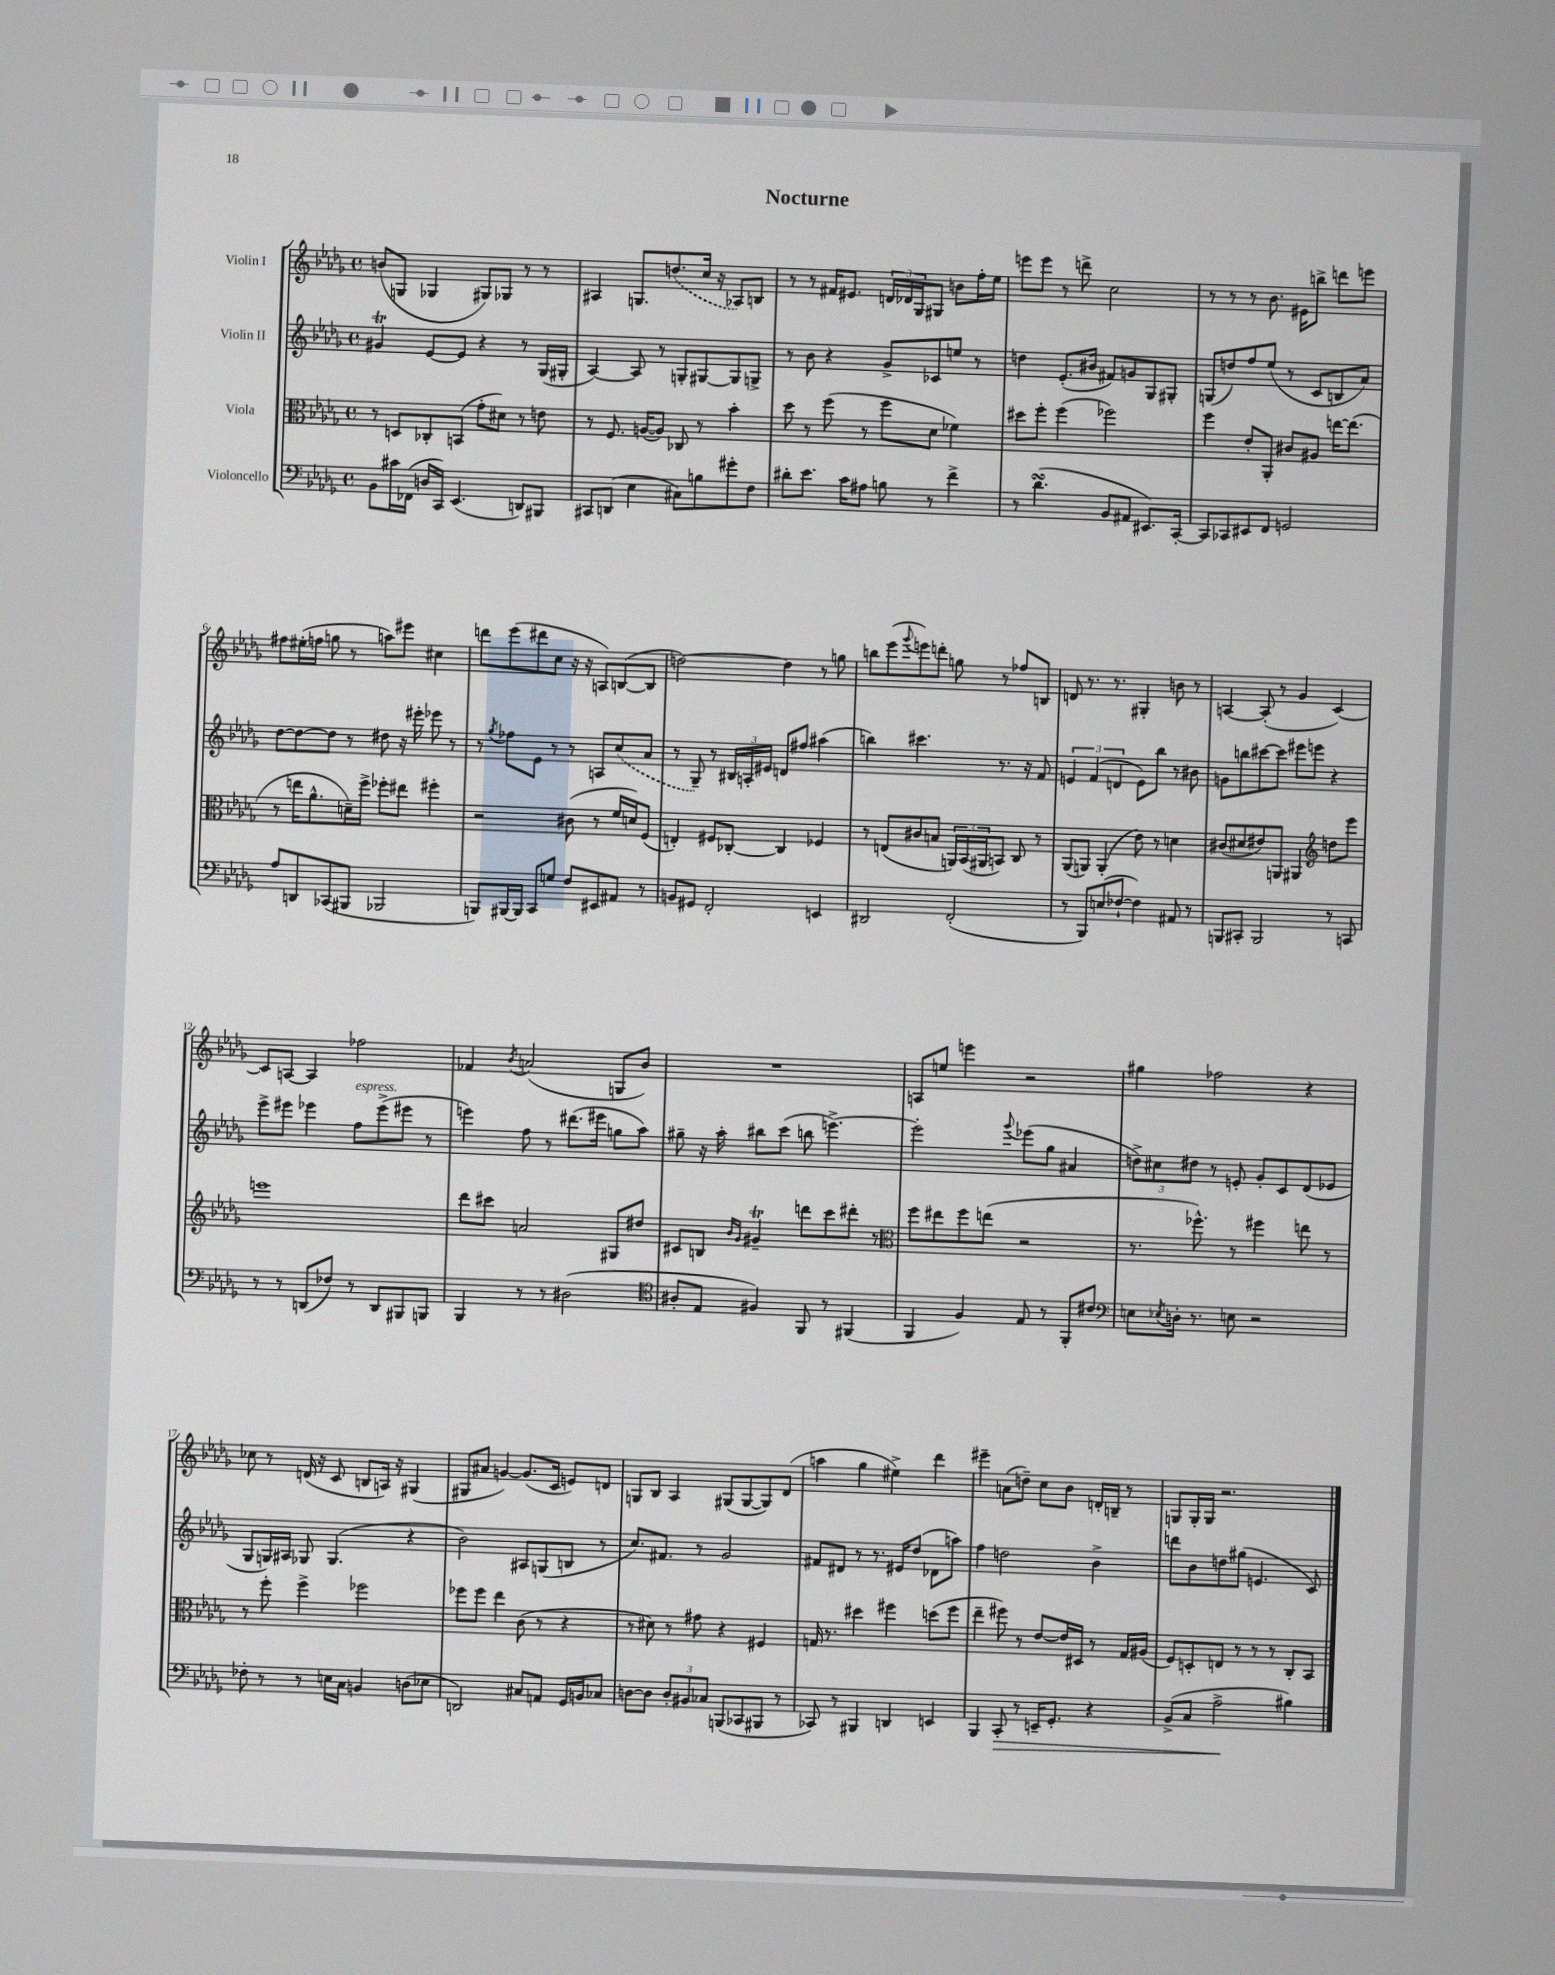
\header { title = "Nocturne" }
<<
\new StaffGroup <<
\new Staff = "s0" \with { instrumentName = "Violin I" } {
    \clef treble \key des \major \defaultTimeSignature \time 4/4
    b'8( g8 ges4 gis8) ges8 r8 r8 |
    ais4 g8. \once \slurDashed d''8.( c''16 r16 aes8) b8 |
    r8 r8 fis'16 eis'8. \tuplet 3/2 { d'16 des'16 ges16 } gis8 b'8 f''16-. ees''16 |
    e'''8 e'''8 r8 d'''8-> c''2 |
    r8 r8 r8 bes'8. eis'16 b''8-> d'''8 e'''8 |
    fis''8 eis''16-.( f''16 g''8 r8 a''8) eis'''8 cis''4 |
    d'''8 ees'''8( dis'''8 c''8 r16 r16 a8) b8~( b8 |
    d''2~) d''4 r8 g''8 |
    b''8 ees'''8( \appoggiatura { ges'''8 } e'''8) d'''8-. g''8 r8 fes''8 b8 |
    d'8 r8. r8. gis4-. b'8 r8 |
    a4~ a8-.( r8 ges'4 c'4~) |
    c'8 a8~ a4 fes''2 |
    fes'4 \acciaccatura { bes'8 } a'2( g8 bes'8) |
    R1 |
    a8 e''8 e'''4 r2 |
    gis''4 fes''2 r4 |
    ces''8 r8 d'16( r16 c'8 b8 a16) r16 gis4( |
    gis8 ais'8 g'4~) g'8.( c'16 e'8) d'8 |
    g8 bes8 aes4 gis8( gis8~ gis8) des'8( |
    a''4 ges''4 eis''4->) des'''4 |
    eis'''4-- a'8( d''8--) c''8 bes'8 d'16-. b16-- r8 |
    g8 g16-. g16 r2. \bar "|." |
}
\new Staff = "s1" \with { instrumentName = "Violin II" } {
    \clef treble \key des \major \defaultTimeSignature \time 4/4
    gis'4\trill ees'8~ ees'8 r4 r8 ges16( gis16-. |
    aes4~) aes8 r8 g8-. gis8~ gis8 g8-> |
    r8 bes'8 r4 ges'8-> ces'8 e''8 r8 |
    d''4 ees'8.-.( bis'16 fis'8) g'8 ges8 gis8-. |
    g8( d''8) f''8 ees''8( r8 c'8 b8 aes'8) |
    des''8~ des''8~ des''8 r8 dis''8 r16 eis'''16-. ees'''8 r8 |
    r8 \acciaccatura { ges''8 } fes''8 ees'8 r8 r8 a8 \once \slurDashed c''8( aes'8 |
    r8 ges8--) r8 \tuplet 3/2 { bis16 a16-. eis'16 } d'8 fis''8 ais''4( |
    b''4) cis'''4. r8. r16 f'8 |
    \tuplet 3/2 { e'4 f'4( d'4 } e'8) bes''8 r8 bis'8 |
    g'8 b''8 cis'''8~ cis'''8 eis'''8 e'''8 r4 |
    ees'''8-> eis'''8 ees'''4 f''8^\markup { \italic "espress." } ees'''8->( eis'''8 r8 |
    e'''4) f''8 r8 dis'''8.( eis'''16 g''8 aes''8) |
    gis''8-- r16 aes''16-. bis''8 c'''8( b''8 e'''4.~->) |
    e'''2-. \appoggiatura { ges'''8 } ees'''8( ges''8 ais'4 |
    \tuplet 3/2 { d''8->) cis''8 dis''8 } r8 e'8-. ges'8-. c'8 des'8( ees'8 |
    ges8 g16) ais16 ges8 ges4.( r4 |
    bes'2) ais8 g8( b8 r8 |
    c''8.) fis'8. r8 ges'2 |
    fis'8 dis'8 r8 r8. eis'16 des''8( des'8 a''8) |
    f''4 d''2 bes'4-> |
    d'''8 bes'8 d''8 gis''8( e'4. c'8) \bar "|." |
}
\new Staff = "s2" \with { instrumentName = "Viola" } {
    \clef alto \key des \major \defaultTimeSignature \time 4/4
    r8 d8 ces8-. b,8( ges'8-. dis'8) r8 e'8 |
    r8 f8. a16~( a8) ces8 r8 bes'4-. |
    des''8 r8 f''8( r8 f''8 des'8 fes'4) |
    dis''8 f''8-. f''4( fes''2) |
    f''4 ees'8-. aes,8-. cis'8 ais8 e''16~ e''8.( |
    r8 e''16 aes'8.-^ d'16--) f''16-> fes''8-. eis''8 fis''4-. |
    r2 cis'8( r8 f'16 d'16) f8( |
    e4-.) fis8 ces8~-. ces4 fes4 |
    r8 e8( cis'8 b8 \tuplet 3/2 { a,16) bes,16( ais,16 } b,8) c8 r8 |
    aes,8( a,8) a,4-.( ees'8) r8 d'4 |
    cis'8( dis'8 eis'8) a,8 ais,4 \clef treble d''8 ees'''8 |
    e'''1 |
    des'''8 cis'''8 a'2 gis8 dis''8 |
    cis'8 b8 \grace { bes'16 ges'16 } gis'4--\trill d'''8 c'''8 dis'''8-. r8 |
    \clef alto f''8 eis''8 f''8 e''8( r2 |
    r8. fes''8.-^) r8 fis''4 e''8 r8 |
    r8 f''8-. f''4-> fes''2 |
    fes''8 fes''8 ees''4 c'8( r8 r4 |
    r8 dis'8) r8 gis'8 r4 fis4 |
    g16 r8. dis''4 fis''4 d''8( fis''8 |
    ees''4-- fis''8) r8 ees'8~ ees'16 dis16 r8 ges16 ais16( |
    f8) d8-. e8 r8 r8 r8 c8-. bes,8 \bar "|." |
}
\new Staff = "s3" \with { instrumentName = "Violoncello" } {
    \clef bass \key des \major \defaultTimeSignature \time 4/4
    bes,8 cis'16 fes,16( d16 c,16) ees,4.( d,8) bis,,8 |
    cis,8 d,8( ees4 cis8) b8 gis'8-. f8 |
    dis'8-. ees'8. c'16 ais8 b8 r8 f'4-> |
    r8 des'4.\turn( bes,8 ais,8 eis,8.) c,16~-. |
    c,8 ces,8 eis,8 f,8 g,2 |
    aes8 d,8 ces,8( bis,,8 bes,,2 |
    b,,8) bis,,16~ bis,,16 c,8 g8 f8 eis,8 ais,8 r8 |
    b,8 gis,8 f,2-. e,4 |
    dis,2 f,2-.( |
    r8 bes,,8) e8( fes8~-! fes4) ais,8 r8 |
    b,,8 cis,8-. b,,2 r8 c,8 |
    r8 r8 d,8( fes8) r8 d,8 bis,,8 b,,8 |
    bes,,4 r8 r8 dis2( |
    \clef tenor ais8-. ees8 fis4) f,8 r8 fis,4( |
    f,4 f4) ees8 r8 f,8-. cis'8 |
    \clef bass e8 \acciaccatura { ees8 } d16-. r8. e8 r2 |
    fes8-. r8 r8 e16 c16 b,4 d8( ees8 |
    d,2) cis8 a,8 ges,16 b,16 ces8 |
    d8~ d8 \tuplet 3/2 { d8-. bis,8 ces8 } b,,8( ces,8 bis,,8 r8 |
    ces,8) r8 bis,,4 d,4 e,4 |
    bes,,4 c,8-.\> r8 e,16-- ges,8.-. r4 |
    bes,8->( c8 aes2->\! bis4) \bar "|." |
}
>>
>>
